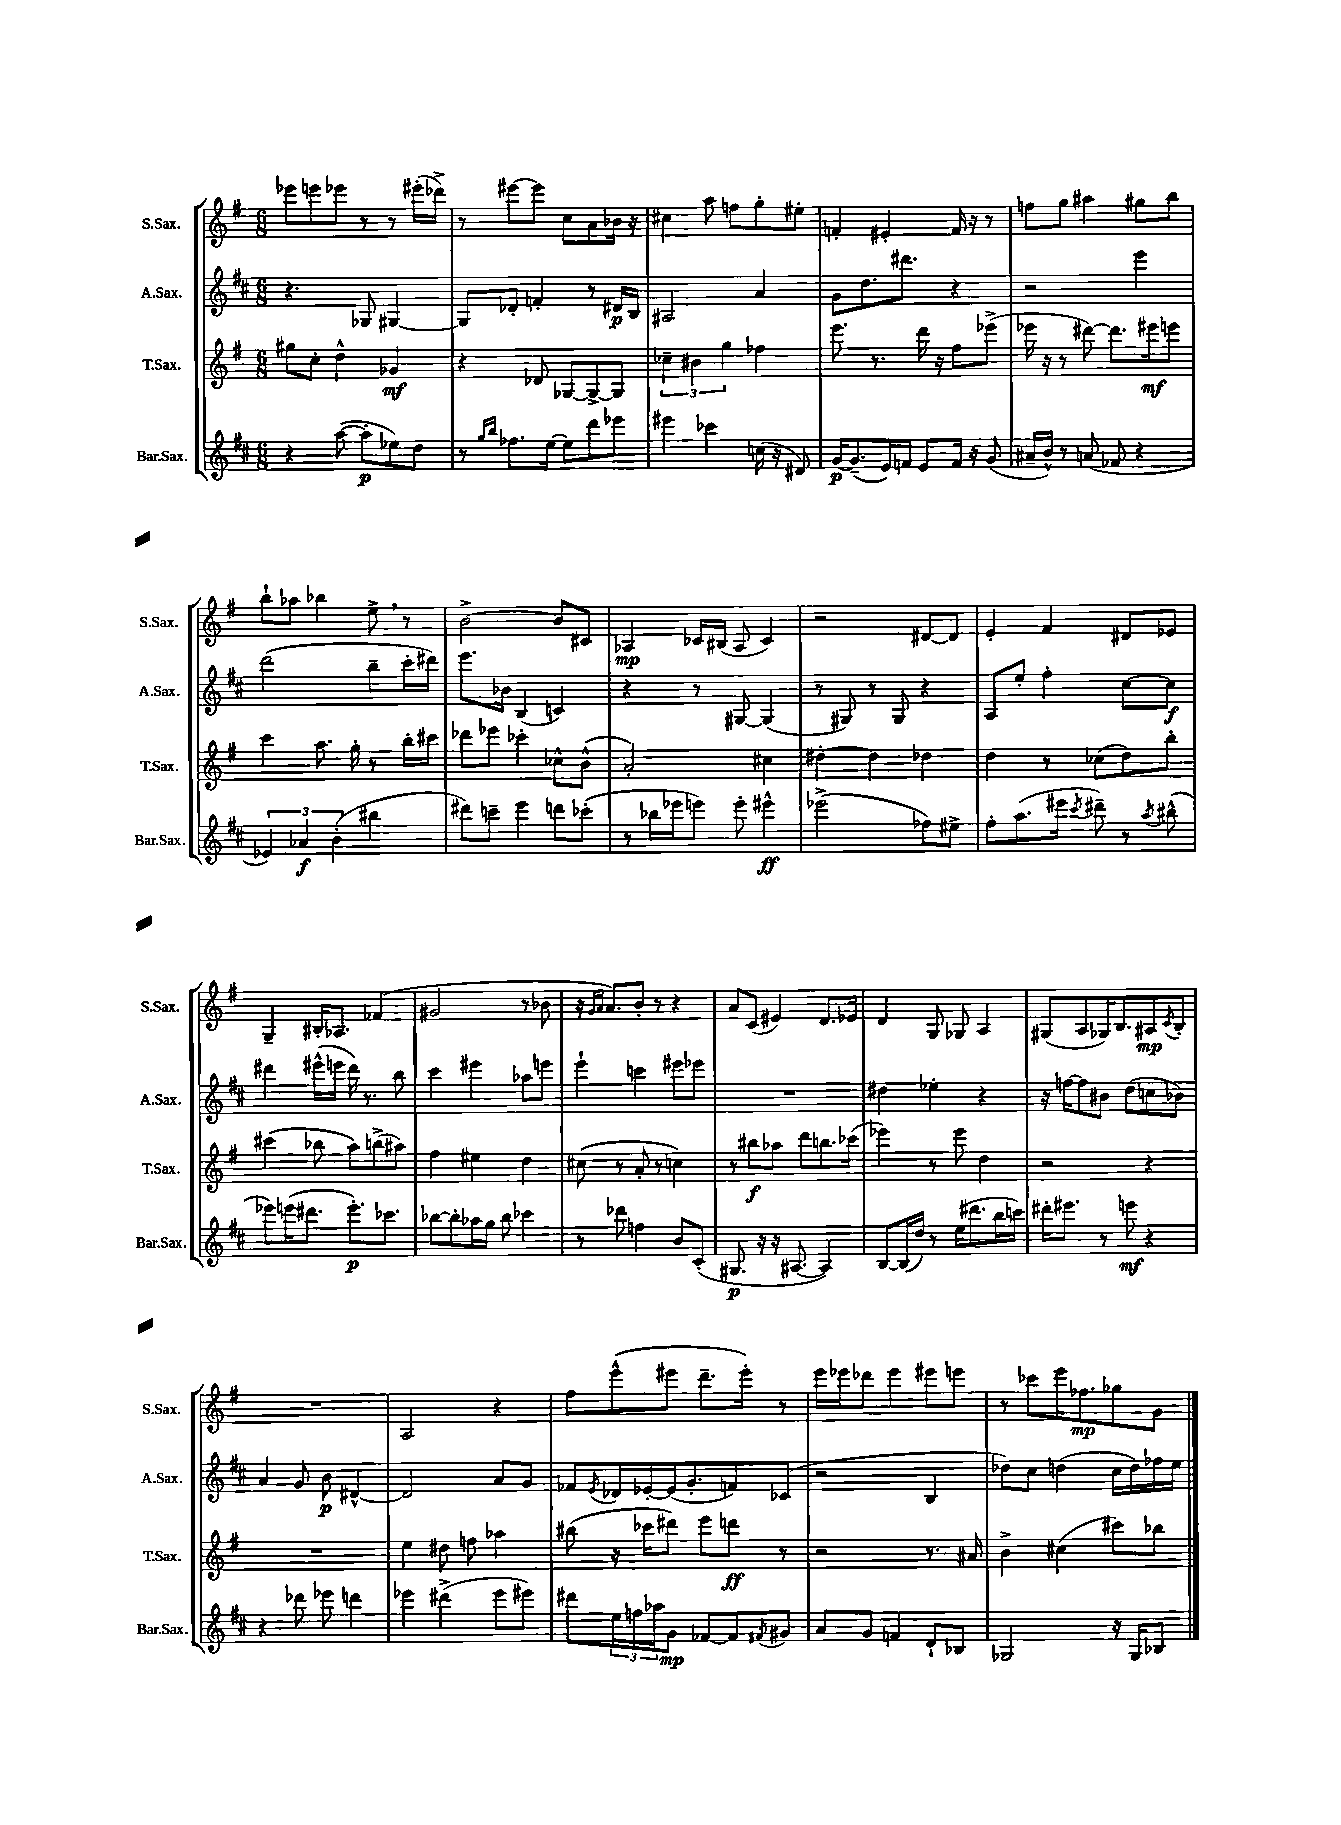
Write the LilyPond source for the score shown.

<<
\new StaffGroup <<
\new Staff = "s0" \with { instrumentName = "S.Sax." shortInstrumentName = "S.Sax." } {
    \clef treble \key g \major \numericTimeSignature \time 6/8
    ees'''8 e'''8 ees'''8 r8 r8 eis'''16-.( des'''16->) |
    r8 eis'''8~ eis'''8 c''8 a'8 bes'16 r16 |
    cis''4 a''8 f''8 g''8-. eis''8-. |
    f'4-. eis'4-. f'16 r16 r8 |
    f''8 g''8 ais''4 gis''8 b''8 |
    b''8-! aes''8 bes''4 e''8-> \breathe r8 |
    b'2~-> b'8 cis'8 |
    aes4\mp ces'16 bis16( aes8 ces'4) |
    r2 dis'8~ dis'8 |
    e'4-. fis'4 dis'8 ees'8 |
    g4-- bis16-. aes8. fes'4( |
    gis'2 r8 bes'8 |
    r16 \grace { g'16 a'16 } a'8.) b'8-. r8 r4 |
    a'8 c'8( eis'4) d'8. ees'16 |
    d'4 g8 ges8 a4 |
    gis8( a8 ges16) b8. ais8\mp \acciaccatura { c'8 } b8-. |
    R2. |
    a2 r4 |
    fis''8 e'''8-^( eis'''8 d'''8.-- eis'''16-.) r8 |
    e'''16 ees'''16 des'''8 ees'''4 eis'''8 e'''8 |
    r8 ces'''8 e'''16 fes''8.\mp ges''8 g'8 \bar "|." |
}
\new Staff = "s1" \with { instrumentName = "A.Sax." shortInstrumentName = "A.Sax." } {
    \clef treble \key d \major \numericTimeSignature \time 6/8
    r4. ges8 gis4~ |
    gis8 des'8-. f'4-. r8 dis'16\p b16 |
    ais2 a'4 |
    g'8 d''8. dis'''8. r4 |
    r2 e'''4 |
    d'''2( b''8-- cis'''16-. dis'''16) |
    e'''8. bes'16 b4( c'4) |
    r4 r8 gis8~ gis4( |
    r8 gis8) r8 gis8 r4 |
    a8 e''8-. fis''4-. cis''8~ cis''8\f |
    dis'''4 eis'''16-^( e'''16 dis'''16) r8. b''8 |
    cis'''4 eis'''4 aes''8 e'''8 |
    e'''4-! c'''4 eis'''8 ees'''8 |
    R2. |
    dis''4 ees''4-. r4 |
    r16 f''16~ f''8 bis'8 d''8( c''8 bes'8) |
    a'4 g'8 b'8\p dis'4~-^ |
    dis'2 a'8 g'8 |
    fes'8 \acciaccatura { e'8 } des'16 ees'16~-. ees'16( g'8.-. f'8) ces'8( |
    r2 b4 |
    des''8) cis''8 d''4( cis''16 d''16) fes''16 e''16 \bar "|." |
}
\new Staff = "s2" \with { instrumentName = "T.Sax." shortInstrumentName = "T.Sax." } {
    \clef treble \key g \major \numericTimeSignature \time 6/8
    gis''8 c''8-. d''4-^ ges'4\mf |
    r4 des'8 ges8~ ges8~-> ges8 |
    \tuplet 3/2 { ces''4-- bis'4 g''4 } fes''4 |
    e'''8. r8. d'''16 r16 fis''8 ees'''8->( |
    ees'''16 r16 r8 dis'''8~) dis'''8. eis'''16\mf e'''8 |
    c'''4 a''8. g''16-. r8 b''16-. cis'''16 |
    des'''8 ees'''8 ces'''4-. ces''8-^ b'8-^( |
    a'2-.) cis''4 |
    dis''4~-. dis''4 des''4 |
    d''4 r8 ces''8( d''8) b''8-. |
    cis'''4( bes''8 a''8) b''8->( ais''8) |
    fis''4 eis''4 d''4 |
    cis''8( r8 a'8-. r8 c''4) |
    r8 bis''8\f aes''8 d'''8 b''8. ces'''16( |
    ees'''4) r8 ees'''8 d''4 |
    r2 r4 |
    R2. |
    e''4 dis''8 f''8 aes''4 |
    bis''8( r16 ces'''16 dis'''8) e'''8 d'''8\ff r8 |
    r2 r8. ais'16 |
    b'4-> cis''4( cis'''8) bes''8 \bar "|." |
}
\new Staff = "s3" \with { instrumentName = "Bar.Sax." shortInstrumentName = "Bar.Sax." } {
    \clef treble \key d \major \numericTimeSignature \time 6/8
    r4 a''8~( a''8-.\p ees''8) d''8 |
    r8 \grace { g''16 b''16 } fes''8. e''16~ e''8 d'''8 ees'''8 |
    eis'''4 ces'''4 c''16( r16 dis'8) |
    g'16~\p g'8.--( e'16) f'16 e'8 f'16 r16 g'8( |
    ais'16-- b'16-^) r8 a'8( fes'8 r4 |
    \tuplet 3/2 { ees'4) aes'4\f b'4-.( } bis''4 |
    dis'''8) c'''8-- e'''4 d'''8 ces'''8-.( |
    r8 bes''16 ees'''16 e'''8) e'''8-. eis'''4-^\ff |
    ees'''2->( fes''8) eis''8-> |
    fis''8-. a''8.( eis'''16 \acciaccatura { cis'''8 } dis'''8--) r8 \acciaccatura { a''8 } bis''8-^( |
    ees'''8) e'''16( dis'''8. e'''8.-.\p) ces'''8. |
    bes''8~ bes''8-. aes''16 g''16 bes''8 ces'''4 |
    r8 des'''8 f''4 b'8 cis'8-.( |
    gis8.\p r16 r16 ais8.~ ais4) |
    b8~ b16( d''16) r8 e''16( dis'''8. b''16 c'''16) |
    dis'''16-. eis'''8. r8 e'''8\mf r4 |
    r4 des'''8 ees'''8 d'''4 |
    ees'''4 dis'''4->( ees'''8 eis'''8) |
    dis'''8 \tuplet 3/2 { e''16 f''16 aes''16 } g'8\mp fes'8~ fes'8 \acciaccatura { fis'8 } gis'8 |
    a'8 g'8 f'4 d'8-! bes8 |
    ges2 r16 ges16 bes8 \bar "|." |
}
>>
>>
\layout { \context { \Score \remove "Bar_number_engraver" } }
